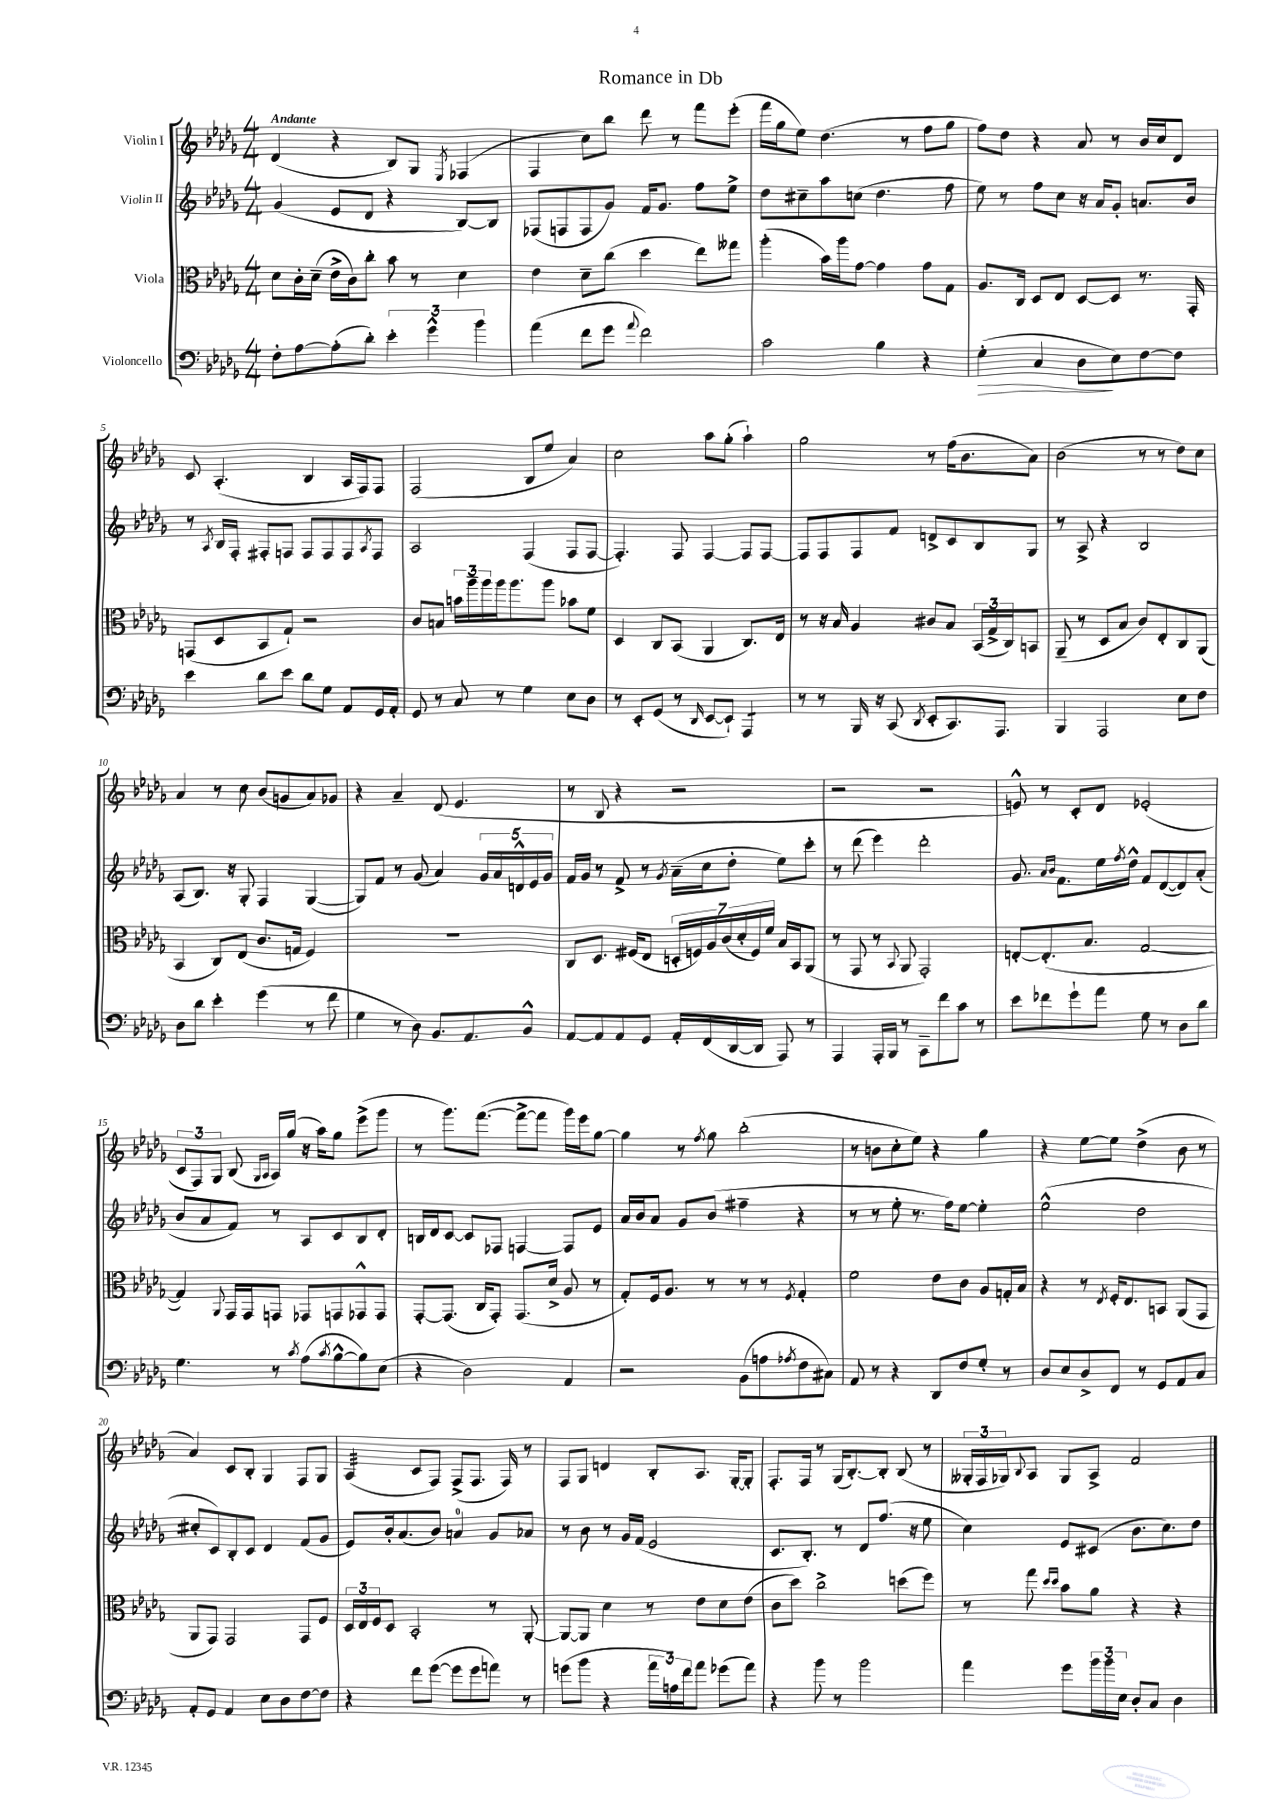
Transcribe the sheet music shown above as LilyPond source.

\header { title = "Romance in Db" }
<<
\new StaffGroup <<
\new Staff = "s0" \with { instrumentName = "Violin I" } {
    \clef treble \key des \major \numericTimeSignature \time 4/4 \tempo "Andante"
    des'4( r4 bes8) ges8 \acciaccatura { ees8 } fes4( |
    f4 c''8) bes''8 des'''8 r8 f'''8 ees'''8-.( |
    f'''16 ges''16 ees''8) des''4.( r8 f''8 ges''8 |
    f''8) des''8 r4 aes'8 r8 bes'16 c''16 des'8 |
    c'8 aes4.-.( bes4 aes16 f16) f8 |
    f2( bes8 ees''8 aes'4) |
    c''2 aes''8 ges''8-.( aes''4-!) |
    ges''2 r8 f''16( bes'8. aes'8) |
    bes'2( r8 r8 des''8) c''8 |
    aes'4 r8 c''8 bes'8( g'8 aes'8) ges'8 |
    r4 aes'4-- des'8( ees'4. |
    r8 bes8 r4 r2 |
    r2 r2 |
    e'8-^) r8 c'8-. des'8 ees'2-.( |
    \tuplet 3/2 { c'8 f8) ges8 } bes8( \grace { ges16 aes16 } aes16) ges''16( r16 aes''16) ges''8 ees'''8->( ges'''8 |
    r8 ges'''8.) f'''8.~( f'''8~-> f'''8 ges'''16) ees'''16 ges''8~ |
    ges''4 r8 \acciaccatura { f''8 } ges''8 bes''2-.( |
    r8 b'8 c''8-. ees''8) r4 ges''4 |
    r4 ees''8~ ees''8 des''4->( bes'8 r8 |
    aes'4) c'8 bes8-. ges4 f8 ges8 |
    aes4:32( c'8 f8) f8->( f8. f16) r8 |
    f8 ges8 d'4 bes8-. aes8. ges16~-. ges8-. |
    f8.-. f16 r8 ges16( bes8.~-.) bes8-. bes8( r8 |
    \tuplet 3/2 { geses16-. f16 ges16) } \appoggiatura { bes8 } aes8 ges8 aes8-> f'2 \bar "|." |
}
\new Staff = "s1" \with { instrumentName = "Violin II" } {
    \clef treble \key des \major \numericTimeSignature \time 4/4
    ges'4( ees'8 des'8 r4 bes8~) bes8 |
    fes8( f8 f8 ges'8) f'16 ges'8. f''8 ees''8-> |
    des''8 cis''8-- aes''8 c''8( des''4. f''8 |
    ees''8) r8 f''8 c''8 r16 aes'16 ges'8-. a'8. bes'16 |
    r8 \acciaccatura { aes8 } bes16 f16-. fis8-. f8 f8 f8 f8 \acciaccatura { aes8 } f8 |
    aes2 f4( f8 f8~ |
    f4.-.) f8 f4~ f8 f8~ |
    f8 f8 f8 f'8 d'8-> c'8 bes8 ges8 |
    r8 aes8-> r4 bes2 |
    aes8( bes8.) r16 ges8-. f4 ges4~( |
    ges8) f'8 r8 ges'8( aes'4) \tuplet 5/4 { ges'16 aes'16 d'16-^ ees'16 ges'16 } |
    f'16 ges'16 r8 f'8-> r8 \acciaccatura { ges'8 } aes'16--( c''16 des''8-. ees''8) c'''8-. |
    r8 des'''8( ees'''4) des'''2-. |
    ges'8. \grace { aes'16 bes'16 } f'8. ees''16 \acciaccatura { f''8 } des''16-^ f'8 des'8~( des'8) aes'8-.( |
    bes'8 aes'8 f'8) r8 aes8 c'8 bes8 des'8-. |
    b16 des'16 c'8~ c'8 fes8 f4~ f8 ees'8 |
    aes'16 bes'16 aes'8 ges'8 bes'8( fis''4-- r4 |
    r8 r8 ees''8-. r8. f''16) ees''8~ ees''4-. |
    ees''2-^( des''2 |
    cis''8-. c'8) bes8-. c'8 des'4 f'8( ges'8 |
    ees'8) bes'16-. aes'8.( bes'8) a'4-0 ges'8 aes'8 |
    r8 bes'8 r8 ges'16 f'16( ees'2 |
    c'8. bes8.-.) r8 des'8 f''8.( r16 ees''8 |
    c''4) ees'8 cis'8( bes'8. c''8.) des''8 \bar "|." |
}
\new Staff = "s2" \with { instrumentName = "Viola" } {
    \clef alto \key des \major \numericTimeSignature \time 4/4
    des'8 c'16-. des'16--( ees'16-> c'16) c''8-. bes'8 r8 des'4 |
    ees'4 des'8-- c''8( des''4 ees''8) geses''8 |
    aes''4-.( bes'16) aes''16 ges'8~ ges'4 ges'8 ges8 |
    aes8. c16 des8 ees8 des8~ des8 r8. ges,16-. |
    g,8( des8 bes,8 ges8-!) r2 |
    c'8 b8 \tuplet 3/2 { b'16 aes''16-- aes''16 } aes''16 aes''8. aes''8 bes'8 f'8 |
    des4 c8 bes,8( aes,4 c8.) ees16 |
    r8 r16 bes16 aes4 cis'8 bes8 \tuplet 3/2 { bes,16( ges16-> c16) } b,8 |
    aes,8--( r8 des8 bes8 c'8) ees8-. c8 aes,8( |
    bes,4 c8) ees8( c'8. g16 f4) |
    R1 |
    c8 des8. fis16( ees8 \tuplet 7/4 { d16-. f16) aes16 c'16( des'16-. f16) f'16 } bes16 bes,16 aes,8( |
    r8 ges,8 r8 \appoggiatura { bes,8 } aes,8 ges,2-.) |
    e8~-. e8.-.( bes8. ges2~ |
    ges4) \appoggiatura { aes,8 } ges,16 ges,16 g,8 ges,8 g,8 ges,8-^ ges,8 |
    ges,8~-. ges,8.( c16 ges,8-.) ges,8.( des'16-> aes8 r8 |
    ges8-.) f16 aes8. r8 r8 r8 \acciaccatura { f8 } ges4-. |
    f'2 ees'8 c'8 aes8 g16-. bes16 |
    r4 r8 \acciaccatura { ees8 } f16-. ees8. b,8 aes,8( ges,8 |
    aes,8 ges,8) ges,2 ges,8 f8 |
    \tuplet 3/2 { des16 ees16 f16 } des8 bes,2-. r8 aes,8~-. |
    aes,8~ aes,8 des'4 r8 ees'8 des'8 ees'8( |
    c'8 des''8) c''2-> d''8( f''8) |
    r8 ges''8 \grace { des''16 des''16 } bes'8 aes'8 r4 r4 \bar "|." |
}
\new Staff = "s3" \with { instrumentName = "Violoncello" } {
    \clef bass \key des \major \numericTimeSignature \time 4/4
    f8-. aes8~ aes8-.( des'8-.) \tuplet 3/2 { ees'4-. ges'4-^ bes'4 } |
    aes'4( f'8 ges'8 \appoggiatura { aes'8 } f'2) |
    c'2 bes4 r4 |
    ges4-.\>( c4 des8\! ees8) f8~ f8 |
    ees'4 des'8 ees'8 des'8 ges8 aes,8 ges,16 aes,16-. |
    ges,8 r8 c8 r8 ges4 ees8 des8 |
    r8 ees,8-. ges,8( r8 \grace { des,16 } ees,8~ ees,8-!) aes,,4:8 |
    r8 r8 bes,,16 r16 c,8( \acciaccatura { des,8 } ees,8-. c,8.) aes,,8. |
    bes,,4 aes,,2 ees8 f8 |
    des8 des'8 ees'4-. ges'4( r8 f'8 |
    ges4 r8 des8) bes,8. aes,8. bes,8-^ |
    aes,8~ aes,8 aes,8 ges,8 aes,16-. f,16( des,16~ des,16 aes,,8) r8 |
    aes,,4 aes,,16-. bes,,16 r8 c,8-- f'8 c'8 r8 |
    ees'8 fes'8 ges'8-! aes'8 ges8 r8 des8 des'8 |
    ges4. r8 \acciaccatura { c'8 } aes8( \acciaccatura { c'8 } bes8~-^ bes8) ees8( |
    r4 des2) aes,4 |
    r2 bes,8( a8 \acciaccatura { aes8 } f8 cis8) |
    aes,8 r8 r4 des,8 f8 ges8-. r8 |
    des8 ees8 des8-> f,8 r8 ges,8 aes,8 c8 |
    aes,8-. ges,8 aes,4 ees8 des8 f8~ f8 |
    r4 f'8 ges'8~( ges'8 ges'8 a'8) r8 |
    g'8( bes'8 r4 \tuplet 3/2 { aes'16 a16) f'16 } aes'8 ges'8( aes'8) |
    r4 bes'8 r8 bes'2 |
    aes'4 ges'8 \tuplet 3/2 { bes'16 bes'16 ees16 } des8-. c8 des4 \bar "|." |
}
>>
>>
